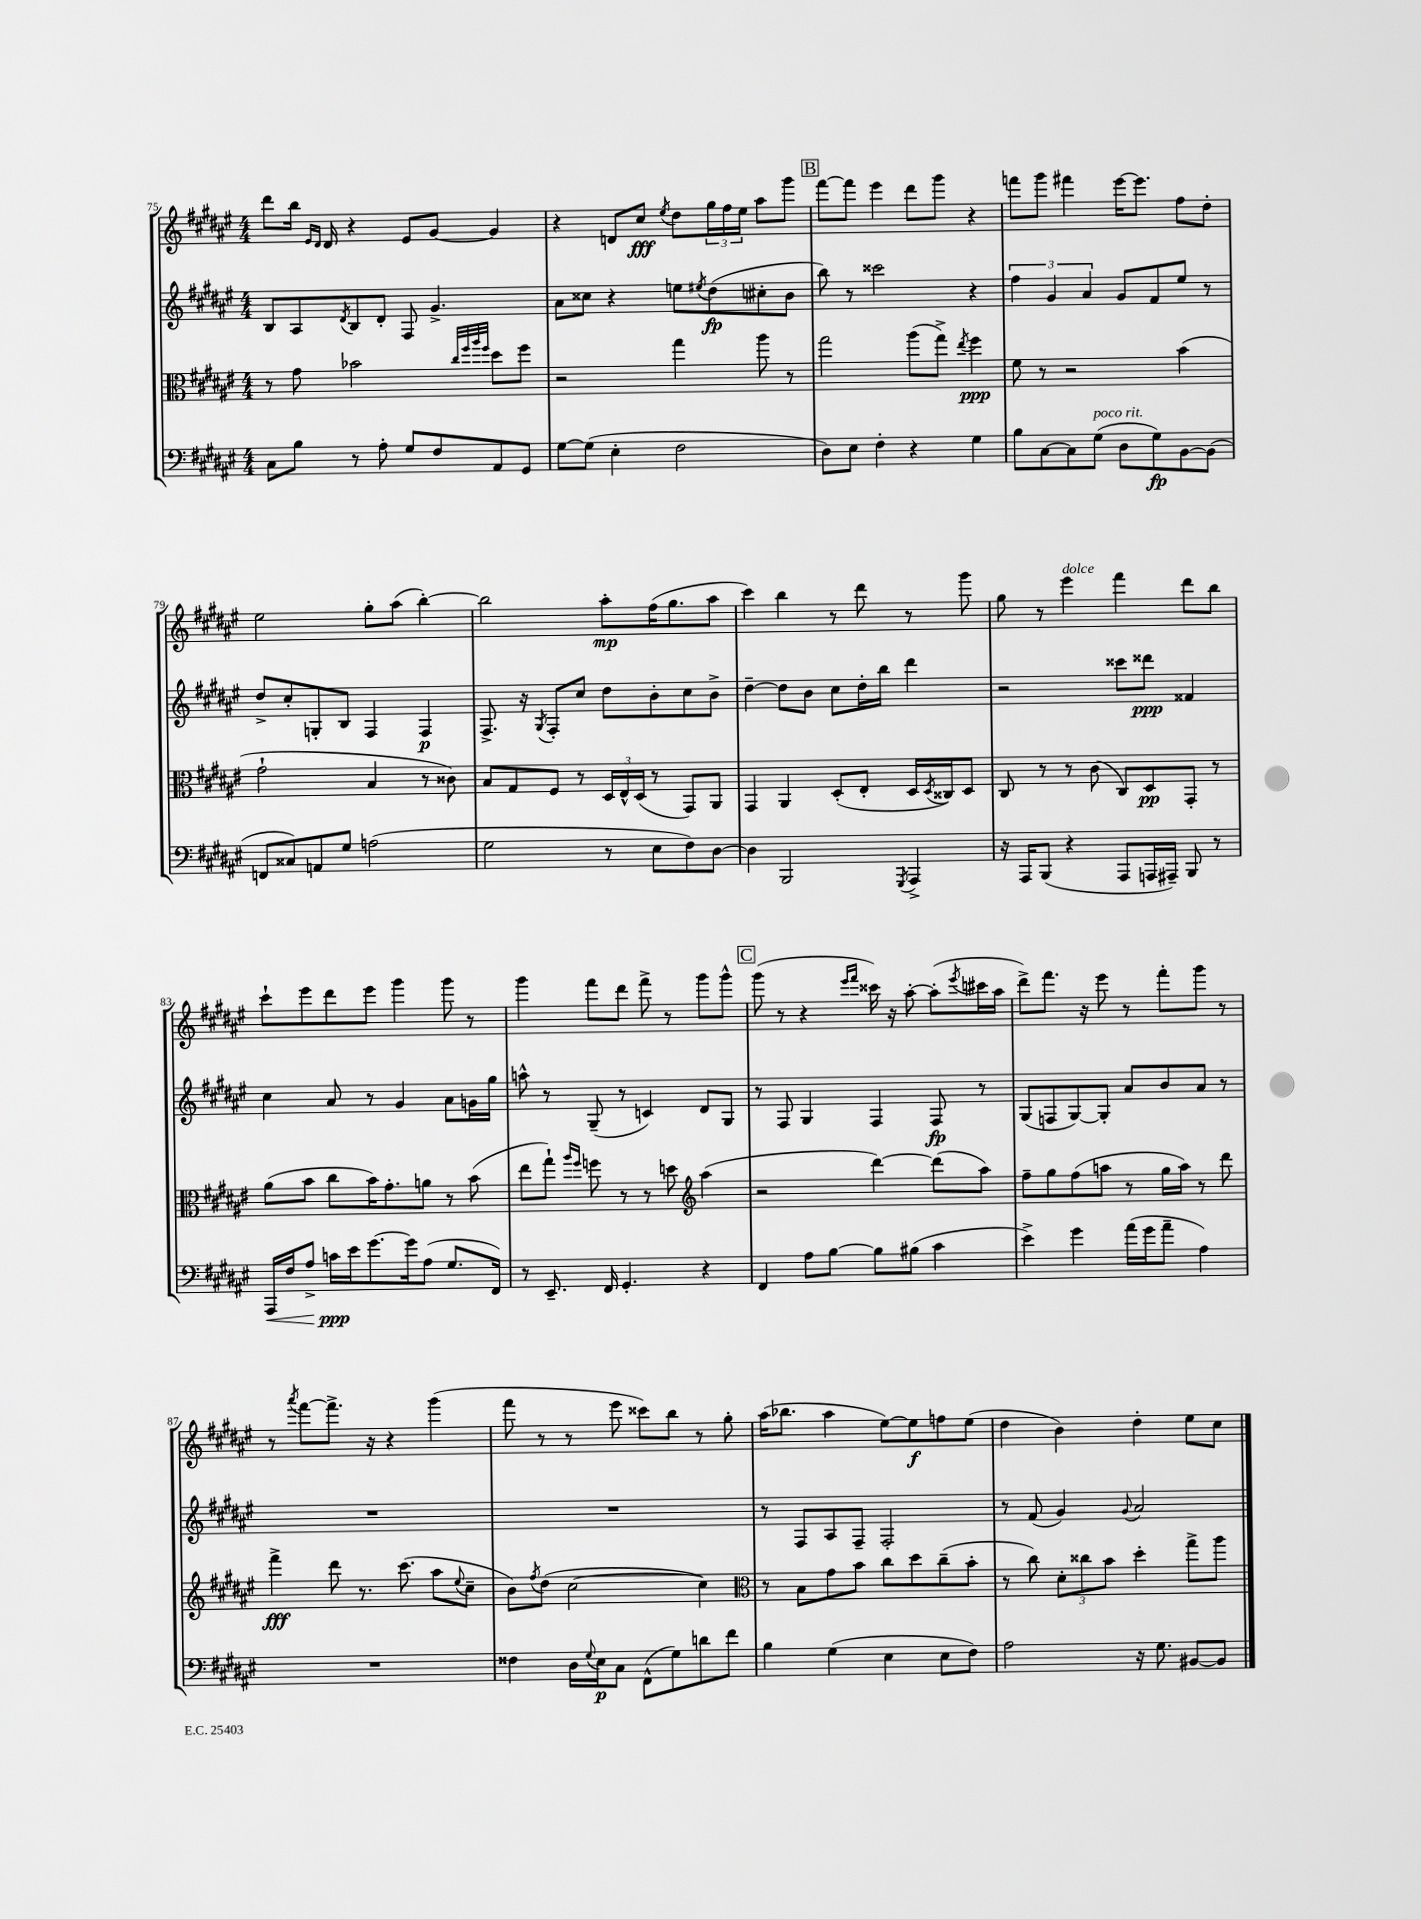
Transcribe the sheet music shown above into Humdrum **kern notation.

**kern	**dynam	**kern	**dynam	**kern	**dynam	**kern	**dynam
*part4	*part4	*part3	*part3	*part2	*part2	*part1	*part1
*staff4	*staff4	*staff3	*staff3	*staff2	*staff2	*staff1	*staff1
*clefF4	*	*clefC3	*	*clefG2	*	*clefG2	*
*k[f#c#g#d#a#e#]	*	*k[f#c#g#d#a#e#]	*	*k[f#c#g#d#a#e#]	*	*k[f#c#g#d#a#e#]	*
*M4/4	*	*M4/4	*	*M4/4	*	*M4/4	*
=75	=75	=75	=75	=75	=75	=75	=75
8C#\L	.	8r	.	8B/L	.	8ddd#\L	.
8B\J	.	8g#\	.	8A#/	.	16bb\Jk	.
.	.	.	.	.	.	16qqe#/LL	.
.	.	.	.	.	.	16qqd#/JJ	.
.	.	.	.	.	.	16d#/	.
.	.	.	.	8qd#/	.	.	.
8r	.	2b-X\	.	8B/	.	4r	.
8A#'\	.	.	.	8d#'/J	.	.	.
8G#/L	.	.	.	8F#/	.	8e#/L	.
8F#/	.	.	.	4.g#^/	.	[8g#/J	.
.	.	32qqcc#/LLL	.	.	.	.	.
.	.	32qqff#/	.	.	.	.	.
.	.	32qqaa#/	.	.	.	.	.
.	.	32qqff#/JJJ	.	.	.	.	.
8AA#/	.	8dd#\L	.	.	.	4g#/]	.
8GG#/J	.	8ff#\J	.	.	.	.	.
=76	=76	=76	=76	=76	=76	=76	=76
[8G#\L	.	2r	.	8a#\L	.	4r	.
(8G#\J]	.	.	.	8cc##X\J	.	.	.
4E#'\	.	.	.	4r	.	8dn/L	.
.	.	.	.	.	.	8cc#/J	fff
.	.	.	.	.	.	8qee#/	.
2F#\	.	4gg#\	.	8een\L	.	8dd#\L	.
.	.	.	.	8qee#X/	.	.	.
.	.	.	.	(8dd#\	fp	24gg#\L	.
.	.	.	.	.	.	24ff#\	.
.	.	.	.	.	.	24ee#\JJ	.
.	.	8aa#\	.	8cc#X'\	.	8aa#\L	.
.	.	8r	.	8b\J	.	8ggg#\J	.
!!LO:REH:place=s1:t=B
=77	=77	=77	=77	=77	=77	=77	=77
8D#\L)	.	2gg#\	.	8bb\)	.	[8fff#\L	.
8E#\J	.	.	.	8r	.	8fff#\J]	.
4F#'\	.	.	.	2ccc##X\	.	4eee#\	.
4r	.	(8aa#\L	.	.	.	8ddd#\L	.
.	.	8gg#^\J)	.	.	.	8ggg#\J	.
.	.	8qee#/	.	.	.	.	.
4G#\	.	4ff#\	ppp	4r	.	4r	.
=78	=78	=78	=78	=78	=78	=78	=78
8B\L	.	8f#\	.	6ff#\	.	8fffn\L	.
[8C#\	.	8r	.	.	.	8ggg#\J	.
.	.	.	.	6g#/	.	.	.
8C#\]	.	2r	.	.	.	4fff#X\	.
.	.	.	.	6a#/	.	.	.
!LO:TX:a:i:t=poco rit.	!	!	!	!	!	!	!
(8G#\J	.	.	.	.	.	.	.
8D#\L	.	.	.	8g#/L	.	[16eee#\KL	.
.	.	.	.	.	.	8.eee#\J]	.
8G#\)	fp	.	.	8f#/	.	.	.
[8BB\	.	(4b\	.	8ee#/J	.	8ff#\L	.
(8BB\J]	.	.	.	8r	.	8dd#'\J	.
!!LO:LB:g=z
=79	=79	=79	=79	=79	=79	=79	=79
8FFn/L	.	2g#`\	.	8dd#^/L	.	2ee#\	.
8C##X/)	.	.	.	8cc#'/	.	.	.
8AAn/	.	.	.	8Gn'/	.	.	.
8G#/J	.	.	.	8B/J	.	.	.
(2An\	.	4B/	.	4F#/	.	8gg#'\L	.
.	.	.	.	.	.	(8aa#\J	.
.	.	8r	.	4F#/	p	[4bb'\)	.
.	.	8c##X\)	.	.	.	.	.
=80	=80	=80	=80	=80	=80	=80	=80
2G#\	.	8B/L	.	8.F#^/	.	2bb\]	.
.	.	8G#/	.	.	.	.	.
.	.	.	.	16r	.	.	.
.	.	.	.	8qG#/	.	.	.
.	.	8F#/J	.	8F#'/L	.	.	.
.	.	8r	.	8cc#/J	.	.	.
8r	.	24D#/LL	.	8dd#\L	.	8aa#'\L	mp
.	.	24E#^^/	.	.	.	.	.
.	.	(24D#/JJ	.	.	.	.	.
8E#\L	.	8r	.	8b'\	.	(16ff#\K	.
.	.	.	.	.	.	8.gg#\	.
8F#\)	.	8GG#/L)	.	8cc#\	.	.	.
[8D#\J	.	8AA#/J	.	8b^\J	.	8aa#\J	.
=81	=81	=81	=81	=81	=81	=81	=81
4D#\]	.	4GG#/	.	[4dd#~\	.	4ccc#\)	.
2BBB/	.	4AA#/	.	8dd#\L]	.	4bb\	.
.	.	.	.	8b\J	.	.	.
.	.	(8D#'/L	.	8cc#\L	.	8r	.
.	.	8E#'/J	.	16dd#'\L	.	8ddd#\	.
.	.	.	.	16bb\JJ	.	.	.
8qGGG#/	.	.	.	.	.	.	.
4AAA#^/	.	16D#/LL	.	4ddd#\	.	8r	.
.	.	8qD#/	.	.	.	.	.
.	.	16C##X/J)	.	.	.	.	.
.	.	8D#/J	.	.	.	8ggg#\	.
=82	=82	=82	=82	=82	=82	=82	=82
16r	.	8C#/	.	2r	.	8gg#\	.
16AAA#/KL	.	.	.	.	.	.	.
(8BBB/J	.	8r	.	.	.	8r	.
!	!	!	!	!	!	!LO:TX:a:i:t=dolce	!
4r	.	8r	.	.	.	4eee#\	.
.	.	(8c#\	.	.	.	.	.
8AAA#/L	.	8C#/L)	.	8ccc##X\L	.	4fff#\	.
16AAAn/L	.	8D#/	pp	8ddd##X\J	ppp	.	.
16AAA#X~/JJ)	.	.	.	.	.	.	.
8BBB/	.	8GG#'/J	.	4f##X/	.	8ddd#\L	.
8r	.	8r	.	.	.	8bb\J	.
!!LO:LB:g=z
=83	=83	=83	=83	=83	=83	=83	=83
!	!LO:HP:b	!	!	!	!	!	!
16AAA#/LL	<	(8a#\L	.	4cc#\	.	8ccc#`\L	.
16F#/J	.	.	.	.	.	.	.
8A#^/J	.	8b\J	.	.	.	8eee#\	.
16cn\LL	ppp	8cc#\L	.	8a#/	.	8ddd#\	.
16e#\J	[	.	.	.	.	.	.
[8.g#\	.	16b\K)	.	8r	.	8eee#\J	.
.	.	8.g#'\	.	.	.	.	.
.	.	.	.	4g#/	.	4ggg#\	.
16g#\k]	.	.	.	.	.	.	.
(8A#\J	.	8an\J	.	.	.	.	.
8.G#/L	.	8r	.	8a#\L	.	8ggg#\	.
.	.	(8b\	.	16gn\L	.	8r	.
16FF#/Jk)	.	.	.	16gg#\JJ	.	.	.
=84	=84	=84	=84	=84	=84	=84	=84
8r	.	8ee#\L	.	8aan^^\	.	4ggg#\	.
8.EE#~/	.	8gg#`\J)	.	8r	.	.	.
.	.	16qqaa#/LL	.	.	.	.	.
.	.	16qqff#/JJ	.	.	.	.	.
.	.	8ffn\	.	(8G#~/	.	8fff#\L	.
16FF#/	.	.	.	.	.	.	.
4.GG#'/	.	8r	.	8r	.	8ddd#\J	.
.	.	8r	.	4cn/)	.	8fff#^\	.
.	.	8ddn\	.	.	.	8r	.
*	*	*clefG2	*	*	*	*	*
4r	.	(4aa#\	.	8d#/L	.	8ggg#\L	.
.	.	.	.	8G#/J	.	8ggg#^^\J	.
!!LO:REH:place=s1:t=C
=85	=85	=85	=85	=85	=85	=85	=85
4FF#/	.	2r	.	8r	.	(8ggg#\	.
.	.	.	.	8F#/	.	8r	.
8A#\L	.	.	.	4G#/	.	4r	.
[8B\J	.	.	.	.	.	.	.
.	.	.	.	.	.	16qqeee#/LL	.
.	.	.	.	.	.	16qqfff#/JJ	.
8B\L]	.	[4ddd#\)	.	4F#/	.	16ccc##X\)	.
.	.	.	.	.	.	16r	.
(8B#X\J	.	.	.	.	.	[8aa#'\	.
4c#\	.	(8ddd#\L]	.	8F#/	fp	(8aa#'\L]	.
.	.	.	.	.	.	8qeee#/	.
.	.	8aa#\J)	.	8r	.	16ccc#X\L	.
.	.	.	.	.	.	16aa#\JJ	.
=86	=86	=86	=86	=86	=86	=86	=86
4e#^\)	.	8ff#~\L	.	(8G#/L	.	8ddd#^\L)	.
.	.	8gg#\	.	8Fn/	.	8.fff#\J	.
4g#\	.	(8ff#\	.	[8G#/)	.	.	.
.	.	.	.	.	.	16r	.
.	.	8aan\J	.	8G#'/J]	.	8eee#\	.
(16a#\LL	.	8r	.	8a#/L	.	8r	.
16g#\J	.	.	.	.	.	.	.
8a#~\J	.	16gg#\LL	.	8b/	.	8fff#'\L	.
.	.	16aa\JJ)	.	.	.	.	.
4A#\)	.	8r	.	8a#/J	.	8ggg#\J	.
.	.	8ddd#\	.	8r	.	8r	.
!!LO:LB:g=z
=87	=87	=87	=87	=87	=87	=87	=87
1r	.	4fff#^\	fff	1r	.	8r	.
.	.	.	.	.	.	8qaaa#/	.
.	.	.	.	.	.	[8fff#\L	.
.	.	8ddd#\	.	.	.	8.fff#^\J]	.
.	.	8.r	.	.	.	.	.
.	.	.	.	.	.	16r	.
.	.	.	.	.	.	4r	.
.	.	(8.ccc#\	.	.	.	.	.
.	.	8aa#\L	.	.	.	(4ggg#\	.
.	.	8qqee#/	.	.	.	.	.
.	.	8cc#~\J	.	.	.	.	.
=88	=88	=88	=88	=88	=88	=88	=88
4F##X\	.	8b\L)	.	1r	.	8fff#\	.
.	.	8qff#/	.	.	.	.	.
.	.	(8dd#\J	.	.	.	8r	.
16D#\LL	.	[2cc#\	.	.	.	8r	.
8qqG#/	.	.	.	.	.	.	.
16E#\J	p	.	.	.	.	.	.
8C#\J	.	.	.	.	.	8eee#\	.
(8FF#^^\L	.	.	.	.	.	8ccc##X\L)	.
8G#\)	.	.	.	.	.	8bb\J	.
8dn\	.	4cc#\])	.	.	.	8r	.
8f#\J	.	.	.	.	.	8gg#'\	.
=89	=89	=89	=89	=89	=89	=89	=89
*	*	*clefC3	*	*	*	*	*
4B\	.	8r	.	8r	.	(16aa#\KL	.
.	.	.	.	.	.	8.bb-X\J	.
.	.	8B\L	.	8F#/L	.	.	.
(4G#\	.	8g#\	.	8A#/	.	4aa#\	.
.	.	8b\J	.	8F#~/J	.	.	.
4E#\	.	8cc#\L	.	2F#'/	.	[8ee#\L)	.
.	.	8dd#\	.	.	.	8ee#\]	f
8E#\L	.	(8cc#~\	.	.	.	8ffn\	.
8F#\J)	.	8b'\J	.	.	.	(8ee#\J	.
=90	=90	=90	=90	=90	=90	=90	=90
2A#\	.	8r	.	8r	.	4dd#\	.
.	.	8cc#\)	.	(8f#/	.	.	.
.	.	12d#'\L	.	4g#/)	.	4b\)	.
.	.	12cc##X\	.	.	.	.	.
.	.	12b\J	.	.	.	.	.
.	.	.	.	8qqg#/	.	.	.
16r	.	4dd#'\	.	2a#/	.	4dd#'\	.
8.G#\	.	.	.	.	.	.	.
[8BB#X/L	.	8gg#^\L	.	.	.	8ee#\L	.
8BB#/J]	.	8aa#\J	.	.	.	8cc#\J	.
==	==	==	==	==	==	==	==
*-	*-	*-	*-	*-	*-	*-	*-
